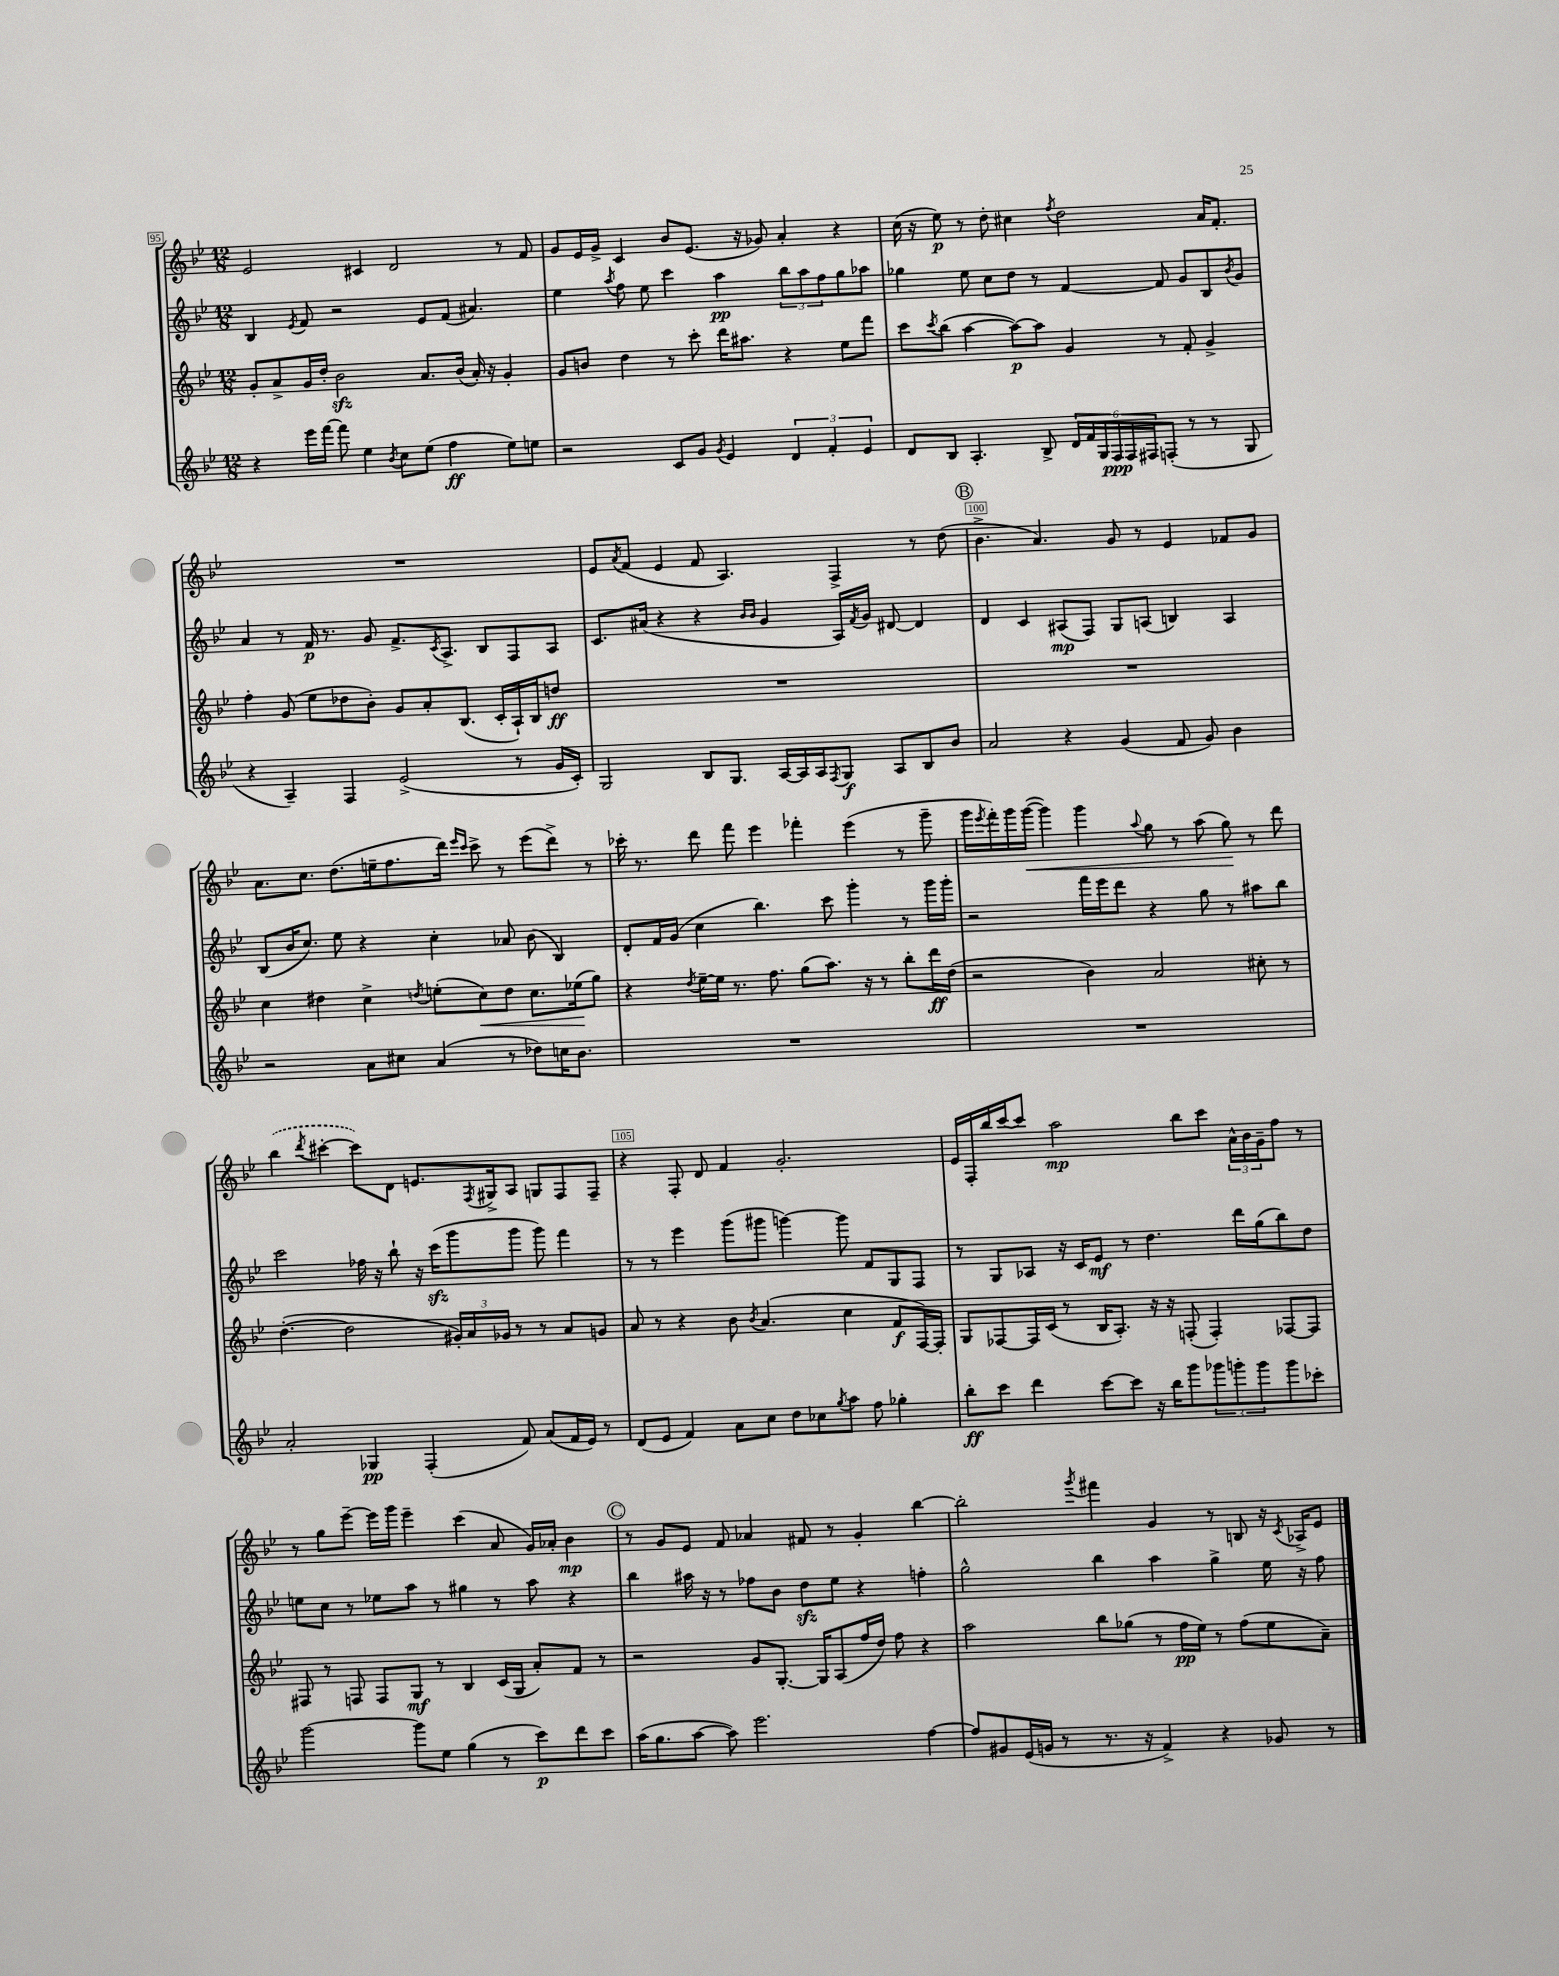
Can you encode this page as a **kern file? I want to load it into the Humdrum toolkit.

**kern	**kern	**kern	**kern
*staff4	*staff3	*staff2	*staff1
*clefG2	*clefG2	*clefG2	*clefG2
*k[b-e-]	*k[b-e-]	*k[b-e-]	*k[b-e-]
*M12/8	*M12/8	*M12/8	*M12/8
4r	8g'/L	4B-/	2e-/
.	8a^/	.	.
.	.	8qe-/	.
16eee-\LL	16g/L	8f/	.
[16fff\JJ	16dd'/JJ	.	.
8fff\]	2b-\	2r	.
4ee-\	.	.	4c#/
8qb-/	.	.	.
8cc\L	.	.	2d/
(8ee-\J	8.a/L	8e-/L	.
4ff\	.	(8f/J	.
.	(16b-/Jk	.	.
.	16a'/)	4.a#/)	.
.	16r	.	.
8ee-\L)	4g'/	.	8r
8ee\J	.	.	8f/
=	=	=	=
2r	8g/L	4ee-\	8g/L
.	8b/J	.	16e-/L
.	.	.	16g^/JJ
.	.	8qaa/	.
.	4dd\	8ff\	4c/
.	.	8ee-\	.
8c/L	8r	4ccc\	8b-/L
8g/J	8ccc'\	.	(8.e-/J
8qg/	.	.	.
4e-/	16ddd\LK	4aa\	.
.	8.aa#\J	.	16r
.	.	.	8g-/)
6d/	4r	12bb-\L	4a'/
.	.	12aa\	.
6f'/	.	12ff\	.
.	8ee-\L	8gg\	4r
6e-/	.	.	.
.	8fff\J	8aa-\J	.
=	=	=	=
8d/L	8ccc\L	4gg-\	(16cc\
.	.	.	16r
.	8qccc/	.	.
8B-/J	(8bb-\J	.	8ee-\)
4.A'/	[4aa\	8ee-\	8r
.	.	8cc\L	8dd'\
.	8aa\_L)	8dd\J	4cc#\
8B-^/	8aa\]J	8r	.
.	.	.	8qff/
24d/LL	4g/	[4f/	2dd\
24f/	.	.	.
24G/	.	.	.
24F/	.	.	.
24F/	.	.	.
24F#/J	.	.	.
(8F'/J	8r	8f/]	.
8r	8f'/	8g/L	.
8r	4g^/	8B-/	16a/LK
.	.	.	8.f'/J
.	.	8qb-/	.
8G/	.	8g/J	.
=	=	=	=
4r	4ff'\	4a/	1.r
4A~/)	(8g/	8r	.
.	8ee-\L	16f/	.
.	.	8.r	.
4F/	8dd-\	.	.
.	8b-'\J)	8g/	.
(2e-^/	8g/L	8.f^/L	.
.	8a'/	.	.
.	.	8qc/	.
.	.	8.A^/J	.
.	(8.B-/J	.	.
.	.	8B-/L	.
.	16c'/LL	.	.
8r	16A`/)	8F/	.
.	16B-/J	.	.
16g/LL	8dd/J	8A/J	.
16c'/JJ)	.	.	.
=	=	=	=
2G/	1.r	8.c/L	8e-/L
.	.	.	8qa/
.	.	.	(8f/J
.	.	(16a#/Jk	.
.	.	4r	4e-/
8B-/L	.	4r	8f/
8.G/J	.	.	4.A/)
.	.	16qqb-/LL	.
.	.	16qqb-/JJ	.
.	.	4g/	.
[16A/LL	.	.	.
16A/]	.	.	.
16A/J	.	.	.
8qF/	.	.	.
8G/J	.	16A/LL)	4F^/
.	.	8qf/	.
.	.	16g/JJ	.
8A/L	.	[8d#/	.
8B-/	.	4d#/]	8r
8b-/J	.	.	(8dd\
=	=	=	=
2a/	1.r	4d/	4.b-^\
.	.	4c/	.
.	.	.	4.a/)
4r	.	(8A#/L	.
.	.	8F/J)	.
(4g/	.	8G/L	8g/
.	.	(8A/J	8r
8f/	.	4B/)	4e-/
8g/)	.	.	.
4b-\	.	4A/	8f-/L
.	.	.	8g/J
=	=	=	=
2r	4cc\	(8B-/L	8.a\L
.	.	16b-/K	.
.	.	8.cc/J)	8.cc\J
.	4dd#\	.	.
.	.	8ee-\	(8.dd\L
8a\L	4cc^\	4r	.
.	.	.	16ee~\k
8cc#\J	.	.	8.ff\
.	8qdd/	.	.
(4a/	(8ee'\L	4cc'\	.
.	.	.	16ddd\Jk)
.	.	.	16qqeee-/LL
.	.	.	16qqccc/JJ
.	8cc\)	.	8ccc^\
8r	8dd\J	8a-/	8r
8dd-\L)	8.cc\L	(8b-\	(8eee-\L
16cc\K	.	4B-/)	8ddd^\J)
8.b-\J	(16ee-\k	.	.
.	8gg\J)	.	8r
=	=	=	=
1.r	4r	8d'/L	16ccc-'\
.	.	.	8.r
.	.	16f/L	.
.	.	(16g/JJ	.
.	8qdd/	.	.
.	[16ee-~\LL	4cc\	8ddd\
.	16ee-\]JJ	.	.
.	8.r	.	8fff\
.	.	4.bb-\)	4eee-\
.	8.ff\	.	.
.	(8gg\L	.	4fff-'\
.	8.aa\J)	8ccc\	.
.	.	4ggg'\	(4eee-\
.	16r	.	.
.	8r	.	.
.	8bb-'\L	8r	8r
.	16ddd\L	16ggg\LL	8ggg~\
.	(16dd\JJ	16ggg'\JJ	.
=	=	=	=
1.r	2r	2r	16ggg\LL
.	.	.	8qeee-/
.	.	.	16fff'\)
.	.	.	16ggg\
.	.	.	([16ggg\JJ
.	.	.	4ggg\])
.	4b-\)	16fff\LL	4ggg\
.	.	16eee-\J	.
.	.	8ddd\J	.
.	.	.	8qqaa/
.	2a/	4r	8gg\
.	.	.	8r
.	.	8gg\	(8aa\
.	.	8r	8gg\)
.	8cc#'\	8aa#\L	8r
.	8r	8bb-\J	8ddd\
=	=	=	=
2a'/	([4.dd'\	2ccc\	(4bb-\
.	.	.	8qddd/
.	.	.	[4ccc#'\
.	2dd\]	.	.
4G-/	.	16ff-\	8ccc#\]L)
.	.	16r	.
.	.	8bb-`\	8d\J
(4F'/	.	16r	8.e/L
.	.	(16ccc\LK	.
.	24g#'/LL)	8ggg\	.
.	24a/	.	.
.	.	.	8qF/
.	.	.	16G#^/k
.	24g-/JJ	.	.
8f/)	8r	8ggg\J	8A/J
(8a/L	8r	8ggg\)	8G/L
16f/L	8a/L	4fff\	8F/
16e-/JJ)	.	.	.
8r	8g/J	.	8F~/J
=	=	=	=
(8d/L	8a/	8r	4r
8e-/J	8r	8r	.
4f/)	4r	4eee-\	8F'/
.	.	.	8d/
8a\L	8b-\	(8ggg\L	4f/
.	8qb-/	.	.
8cc\J	(4.a/	8ggg#\J	.
8dd\L	.	[4ggg\)	2.g'/
8cc-\	.	.	.
8qgg/	.	.	.
8aa\J	4cc\	8ggg\]	.
8ff\	.	8f/L	.
4gg-'\	8f/L	8G/	.
.	[16F/L)	8F/J	.
.	16F'/]JJ	.	.
=	=	=	=
8bb-'\L	8G/L	8r	16e-/LL
.	.	.	16F'/
8ccc\J	[8F-/	8G/L	16bb-/
.	.	.	[16ccc/J
4ddd\	16F-/]L	8A-/J	8ccc/]J
.	(16c/JJ	.	.
.	8r	16r	2aa\
.	.	16c/LK	.
[8ccc\L	16B-/LK	8e-/J	.
.	8.A'/J)	.	.
8ccc\]J	.	8r	.
16r	16r	4.dd\	.
16bb-\LK	16r	.	.
8ggg\	(8F'/	.	8bb-\L
12ggg-\	4F'/)	.	8ccc\J
12ggg'\	.	.	.
.	.	16ddd\LL	24a^^\LL
12ggg\	.	.	24b-\
.	.	(16gg\J	.
.	.	.	24g~\J
8ggg\	[8F-/L	8bb-\)	8ff\J
8ccc-'\J	8F-/]J	8dd\J	8r
=	=	=	=
[2ggg\	8F#/	8ee\L	8r
.	8r	8cc\J	8gg\L
.	8F/	8r	[8eee-~\J
.	8F/L	8ee-\L	16eee-\]LL
.	.	.	16ggg\JJ
8ggg\]L	8G/J	8aa\J	4eee-~\
8ee-\J	8r	8r	.
(4gg\	4B-/	4gg#\	(4ccc\
8r	(16c/LL	8r	8a/
.	16G/JJ	.	.
8ccc\L)	8a'/L)	8aa\	16g/LL)
.	.	.	16a-'/JJ
8ddd\	8f/J	4r	4b-\
8ccc\J	8r	.	.
=	=	=	=
(16aa\LK	2r	4bb-\	8r
8.gg\	.	.	.
.	.	.	8g/L
[8aa\J	.	16aa#\	8e-/J
.	.	16r	.
8aa\])	.	8r	8f/
2.eee-\	8g/L	8ff-\L	4a-/
.	[8.G'/J	8b-\J	.
.	.	8dd\L	8f#/
.	16G/]LK	.	.
.	(8A/	8ee-\J	8r
.	16ff/L	4r	4g'/
.	16dd/JJ)	.	.
.	8ff\	.	.
[4ff\	4r	4ff'\	[4bb-\
=	=	=	=
8ff/]L	2aa\	2gg^^\	2bb-'\]
8g#/	.	.	.
(16e-/L	.	.	.
16g/JJ	.	.	.
8r	.	.	.
.	.	.	8qggg/
8.r	8bb-\L	4bb-\	4fff#\
.	(8gg-\J	.	.
16r	.	.	.
4f^/)	8r	4aa\	4g/
.	16ff\LL	.	.
.	16ee-\JJ)	.	.
4r	8r	4gg^\	8r
.	(8ff\L	.	8B/
8g-/	8ee-\	16ee-\	16r
.	.	.	8qc/
.	.	16r	16A-^/LK
8r	8a~\J)	8ff\	8e-/J
==	==	==	==
*-	*-	*-	*-
